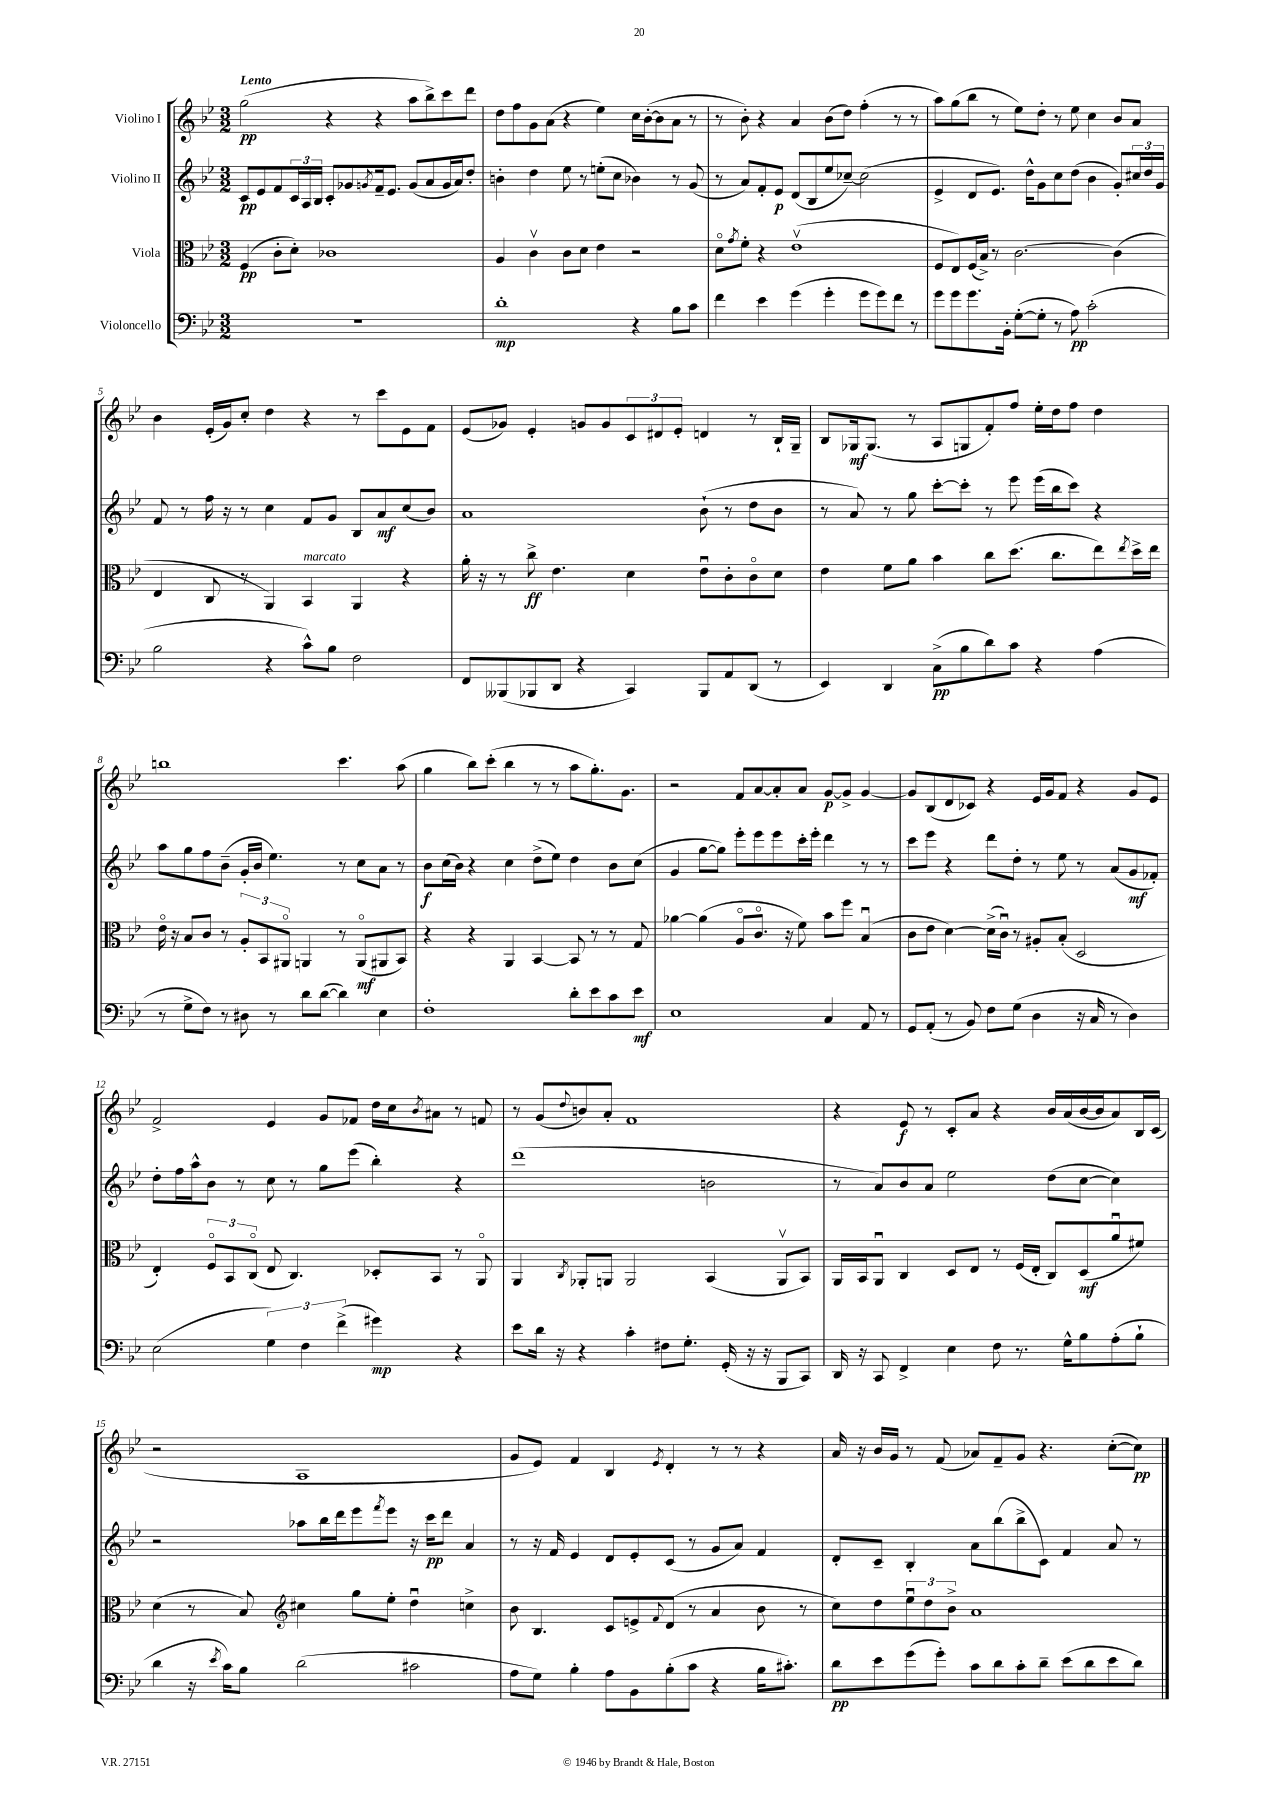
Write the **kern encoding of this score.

**kern	**dynam	**kern	**dynam	**kern	**dynam	**kern	**dynam
*part4	*part4	*part3	*part3	*part2	*part2	*part1	*part1
*staff4	*staff4	*staff3	*staff3	*staff2	*staff2	*staff1	*staff1
*I"Violoncello	*	*I"Viola	*	*I"Violino II	*	*I"Violino I	*
*clefF4	*	*clefC3	*	*clefG2	*	*clefG2	*
*k[b-e-]	*	*k[b-e-]	*	*k[b-e-]	*	*k[b-e-]	*
*M3/2	*	*M3/2	*	*M3/2	*	*M3/2	*
=1	=1	=1	=1	=1	=1	=1	=1
!	!	!	!	!	!	!LO:TX:a:B:t=Lento	!
1.r	.	(4F/	pp	8c/L	pp	(2gg\	pp
.	.	.	.	8e-/	.	.	.
.	.	8c'\L	.	8f/	.	.	.
.	.	8d'\J)	.	24c/L	.	.	.
.	.	.	.	24A/	.	.	.
.	.	.	.	24B-/JJ	.	.	.
.	.	1c-X	.	8c'/L	.	4r	.
.	.	.	.	8g-X/	.	.	.
.	.	.	.	8qgn/	.	.	.
.	.	.	.	16f~/k	.	4r	.
.	.	.	.	8.e-/J	.	.	.
.	.	.	.	(8g/L	.	8aa\L	.
.	.	.	.	8a/	.	8bb-^\)	.
.	.	.	.	16g/L	.	8ccc\	.
.	.	.	.	16a/J)	.	.	.
.	.	.	.	8dd'/J	.	8ddd\J	.
=2	=2	=2	=2	=2	=2	=2	=2
1d'	mp	4A/	.	4bn'\	.	8dd\L	.
.	.	.	.	.	.	8ff\	.
.	.	4cv\	.	4dd\	.	8g\	.
.	.	.	.	.	.	(8a\J	.
.	.	8c\L	.	8ee-\	.	4r	.
.	.	8d\J	.	8r	.	.	.
.	.	4e-\	.	(8een'\L	.	4ee-\)	.
.	.	.	.	8cc\J	.	.	.
4r	.	2r	.	4b-X\)	.	16cc\LL	.
.	.	.	.	.	.	([16b-'\J	.
.	.	.	.	.	.	8b-\]	.
8B-\L	.	.	.	8r	.	8a\J	.
8c\J	.	.	.	(8g/	.	8r	.
=3	=3	=3	=3	=3	=3	=3	=3
4f\	.	8d\L	.	8r	.	8r	.
.	.	8qg/	.	.	.	.	.
.	.	8f'\J	.	8a/L)	.	8b-'\)	.
4e-\	.	4r	.	8f'/	.	4r	.
.	.	.	.	8e-/J	p	.	.
(4g\	.	(1e-v	.	(8d/L	.	4a/	.
.	.	.	.	8B-/	.	.	.
4g'\	.	.	.	8ee-/	.	(8b-\L	.
.	.	.	.	[8cc-X~/J)	.	8dd\J)	.
8g\L	.	.	.	(2cc-\]	.	(4ff'\	.
8g\)	.	.	.	.	.	.	.
8f\J	.	.	.	.	.	8r	.
8r	.	.	.	.	.	8r	.
=4	=4	=4	=4	=4	=4	=4	=4
8g\L	.	8F/L	.	4e-^/	.	8aa\L)	.
8g\	.	8E-/)	.	.	.	(8gg\	.
8.g\	.	(16F/L	.	8d/L	.	8bb-\J	.
.	.	16B-^/JJ)	.	.	.	.	.
.	.	8r	.	8.e-/J)	.	8r	.
16BB-'\Jk	.	.	.	.	.	.	.
([8G'\L	.	[2.c\	.	.	.	8ee-\L)	.
.	.	.	.	16dd^^\KL	.	.	.
8G'\J]	.	.	.	8g\	.	8dd'\J	.
8r	.	.	.	8cc\	.	8r	.
8A\)	pp	.	.	(8dd\J	.	8ee-\	.
(2c'\	.	.	.	4b-\	.	4cc\	.
.	.	(4c\]	.	8g'/L)	.	8b-/L	.
.	.	.	.	24cc#X/L	.	8a/J	.
.	.	.	.	24dd/	.	.	.
.	.	.	.	24g/JJ	.	.	.
!!LO:LB:g=z
=5	=5	=5	=5	=5	=5	=5	=5
2B-\	.	4E-/	.	8f/	.	4b-\	.
.	.	.	.	8r	.	.	.
.	.	8C/	.	16ff\	.	(16e-'/LL	.
.	.	.	.	16r	.	16g/J)	.
.	.	8r	.	8r	.	8cc'/J	.
4r	.	4AA/)	.	4cc\	.	4dd\	.
!	!	!LO:TX:a:i:t=marcato	!	!	!	!	!
8c^^\L)	.	4BB-/	.	8f/L	.	4r	.
8B-\J	.	.	.	8g/J	.	.	.
2F\	.	4AA/	.	8B-/L	.	8r	.
.	.	.	.	8a/	mf	8ccc\L	.
.	.	4r	.	(8cc/	.	8e-\	.
.	.	.	.	8b-/J)	.	8f\J	.
=6	=6	=6	=6	=6	=6	=6	=6
8FF/L	.	16a'\	.	1a	.	(8e-/L	.
.	.	16r	.	.	.	.	.
(8BBB--X/	.	8r	.	.	.	8g-X/J)	.
8BBB-X/	.	8cc^\	ff	.	.	4e-'/	.
8DD/J	.	4.e-\	.	.	.	.	.
4r	.	.	.	.	.	8gn/L	.
.	.	.	.	.	.	8g/	.
4CC/)	.	4d\	.	.	.	12c/	.
.	.	.	.	.	.	12d#X/	.
.	.	.	.	.	.	12e-'/J	.
8BBB-/L	.	8e-u\L	.	(8b-`\	.	4dn/	.
8AA/	.	8c'\	.	8r	.	.	.
(8DD/J	.	8c\	.	8dd\L	.	8r	.
8r	.	8d\J	.	8b-\J	.	16B-`/LL	.
.	.	.	.	.	.	16G~/JJ	.
=7	=7	=7	=7	=7	=7	=7	=7
4EE-/)	.	4e-\	.	8r	.	8B-/L	.
.	.	.	.	8a/)	.	16G-X/k	mf
.	.	.	.	.	.	(8.G-/J	.
4DD/	.	8f\L	.	8r	.	.	.
.	.	8a\J	.	8gg\	.	8r	.
(8C^\L	pp	4b-\	.	[8ccc'\L	.	8A/L	.
8B-\	.	.	.	8ccc'\J]	.	8Gn/	.
8d\)	.	8cc\L	.	8r	.	8f'/)	.
8c\J	.	(8.dd\J	.	8eee-\	.	8ff/J	.
4r	.	.	.	(16eee-\LL	.	16ee-'\LL	.
.	.	8.cc\L	.	16bb-\J	.	16dd\J	.
.	.	.	.	8ccc\J)	.	8ff\J	.
(4A\	.	8ee-\)	.	4r	.	4dd\	.
.	.	8qee-/	.	.	.	.	.
.	.	16dd^\L	.	.	.	.	.
.	.	16ee-\JJ	.	.	.	.	.
!!LO:LB:g=z
=8	=8	=8	=8	=8	=8	=8	=8
8r	.	16e-\	.	8aa\L	.	1bbn	.
.	.	16r	.	.	.	.	.
8G^\L	.	8B-/L	.	8gg\	.	.	.
8F\J)	.	8c/J	.	8ff\	.	.	.
8r	.	8r	.	(8b-~\J	.	.	.
8D#X\	.	12A'/L	.	16g'/LL	.	.	.
.	.	.	.	16b-/JJ	.	.	.
.	.	12BB-/	.	.	.	.	.
8r	.	.	.	4.ee-\)	.	.	.
.	.	12AA#X/J	.	.	.	.	.
8d\L	.	4AAn/	.	.	.	.	.
([8d\J	.	.	.	.	.	.	.
4d\])	.	8r	.	8r	.	4.ccc\	.
.	.	(8AA/L	mf	8cc\L	.	.	.
4E-\	.	8AA#X/	.	8a\J	.	.	.
.	.	8BB-/J)	.	8r	.	(8aa\	.
=9	=9	=9	=9	=9	=9	=9	=9
1F'	.	4r	.	8b-\L	f	4gg\	.
.	.	.	.	(16cc\L	.	.	.
.	.	.	.	16b-\JJ)	.	.	.
.	.	4r	.	4r	.	8bb-\L)	.
.	.	.	.	.	.	(8ccc'\J	.
.	.	4AA/	.	4cc\	.	4bb-\	.
.	.	[4BB-/	.	(8dd^\L	.	8r	.
.	.	.	.	8ee-\J)	.	8r	.
8d'\L	.	8BB-/]	.	4dd\	.	8aa\L	.
8e-\	.	8r	.	.	.	8.gg'\)	.
8c\	.	8r	.	8b-\L	.	.	.
.	.	.	.	.	.	8.g\J	.
8e-\J	mf	8G/	.	(8cc\J	.	.	.
=10	=10	=10	=10	=10	=10	=10	=10
1E-	.	[4a-X\	.	4g/	.	2r	.
.	.	(4a-\]	.	[8gg\L	.	.	.
.	.	.	.	8gg\J])	.	.	.
.	.	8A/L	.	8eee-'\L	.	8f/L	.
.	.	8.c/J	.	8eee-\	.	[8a/	.
.	.	.	.	8eee-\	.	8a'/]	.
.	.	16r	.	.	.	.	.
.	.	8f\)	.	16ccc'\L	.	8a/J	.
.	.	.	.	16eee-'\JJ	.	.	.
4C/	.	8b-\L	.	4ddd\	.	[8g/L	p
.	.	8ff\J	.	.	.	8g^/J]	.
8AA/	.	(4B-u/	.	8r	.	[4g/	.
8r	.	.	.	8r	.	.	.
=11	=11	=11	=11	=11	=11	=11	=11
8GG/L	.	8c\L	.	8ccc\L	.	8g/L]	.
(8AA'/J	.	8e-\J	.	8eee-\J	.	(8B-/	.
8r	.	[4d\)	.	4r	.	8d/	.
8BB-/)	.	.	.	.	.	8c-X/J)	.
8F\L	.	(16d^\LL]	.	8ddd\L	.	4r	.
.	.	16cu\JJ)	.	.	.	.	.
(8G\J	.	8r	.	8dd'\J	.	.	.
4D\	.	8A#X'/L	.	8r	.	16e-/LL	.
.	.	.	.	.	.	16g/J	.
.	.	(8B-'/J	.	8ee-\	.	8f/J	.
16r	.	2D/	.	8r	.	4r	.
16C/	.	.	.	.	.	.	.
8r	.	.	.	(8a/L	.	.	.
4D\)	.	.	.	8g/	mf	8g/L	.
.	.	.	.	8f-X'/J)	.	8e-/J	.
!!LO:LB:g=z
=12	=12	=12	=12	=12	=12	=12	=12
(2E-\	.	4E-'/)	.	8dd'\L	.	2f^/	.
.	.	.	.	16ff\L	.	.	.
.	.	.	.	16aa^^\J	.	.	.
.	.	12F/L	.	8b-\J	.	.	.
.	.	12BB-/	.	.	.	.	.
.	.	.	.	8r	.	.	.
.	.	(12C/J	.	.	.	.	.
6G\)	.	8E-/	.	8cc\	.	4e-/	.
.	.	4.C/)	.	8r	.	.	.
6F\	.	.	.	.	.	.	.
.	.	.	.	8gg\L	.	8g/L	.
(6f^\	.	.	.	.	.	.	.
.	.	.	.	(8eee-\J	.	8f-X/J	.
4g#X\)	mp	8D-X'/L	.	4bb-'\)	.	16dd\LL	.
.	.	.	.	.	.	16cc\J	.
.	.	.	.	.	.	8qb-/	.
.	.	8BB-/J	.	.	.	8a#X\J	.
4r	.	8r	.	4r	.	8r	.
.	.	8AA/	.	.	.	8fn/	.
=13	=13	=13	=13	=13	=13	=13	=13
8e-\L	.	4AA/	.	(1ddd	.	8r	.
16d\Jk	.	.	.	.	.	(8g/L	.
16r	.	.	.	.	.	.	.
.	.	8qC/	.	.	.	8qqdd/	.
4r	.	8AA-X'/L	.	.	.	8bn/)	.
.	.	8AAn/J	.	.	.	8a'/J	.
4c'\	.	2AA/	.	.	.	1f	.
8F#X\L	.	.	.	.	.	.	.
8.G'\J	.	.	.	.	.	.	.
.	.	(4BB-/	.	2bn\	.	.	.
(16GG'/	.	.	.	.	.	.	.
16r	.	.	.	.	.	.	.
16r	.	.	.	.	.	.	.
8BBB-/L	.	8AAv/L	.	.	.	.	.
8CC/J)	.	8BB-/J)	.	.	.	.	.
=14	=14	=14	=14	=14	=14	=14	=14
16DD/	.	16AA/LL	.	8r	.	4r	.
16r	.	16BB-/J	.	.	.	.	.
8CC/	.	8AAu/J	.	8a/L)	.	.	.
4FF^/	.	4C/	.	8b-/	.	8e-/	f
.	.	.	.	8a/J	.	8r	.
4E-\	.	8D/L	.	2ee-\	.	8c'/L	.
.	.	8E-/J	.	.	.	8a/J	.
8F\	.	8r	.	.	.	4r	.
8.r	.	(16F/LL	.	.	.	.	.
.	.	16E-'/JJ	.	.	.	.	.
.	.	8C/L)	.	(8dd\L	.	16b-/LL	.
16G^^\KL	.	.	.	.	.	(16a/	.
8B-\	.	(8D/	mf	[8cc\J	.	[16b-/	.
.	.	.	.	.	.	16b-/J]	.
(8A'\	.	8au/	.	4cc\])	.	8a/)	.
8B-`\J	.	8f#X/J)	.	.	.	16B-/L	.
.	.	.	.	.	.	(16c/JJ	.
!!LO:LB:g=z
=15	=15	=15	=15	=15	=15	=15	=15
4d\	.	(4d\	.	2r	.	2r	.
16r	.	8r	.	.	.	.	.
8qe-/	.	.	.	.	.	.	.
16c\KL)	.	.	.	.	.	.	.
8B-\J	.	8B-/)	.	.	.	.	.
*	*	*clefG2	*	*	*	*	*
(2d\	.	4cc#X\	.	8aa-X\L	.	1A	.
.	.	.	.	16bb-\L	.	.	.
.	.	.	.	16ddd\J	.	.	.
.	.	8gg\L	.	8eee-\	.	.	.
.	.	.	.	8qfff/	.	.	.
.	.	8ee-'\J	.	8eee-\J	.	.	.
2c#X\	.	4ddu\	.	16r	.	.	.
.	.	.	.	16ccc\KL	pp	.	.
.	.	.	.	8ddd\J	.	.	.
.	.	4ccn^\	.	4a/	.	.	.
=16	=16	=16	=16	=16	=16	=16	=16
8A\L	.	8b-\	.	8r	.	8g/L	.
8G\J)	.	4.B-/	.	16r	.	8e-/J)	.
.	.	.	.	16f/	.	.	.
4B-'\	.	.	.	4e-/	.	4f/	.
8A\L	.	8c/L	.	8d/L	.	4B-/	.
8BB-\	.	8en^/	.	8e-'/	.	.	.
.	.	8qqf/	.	.	.	8qe-/	.
(8B-'\	.	(8d/J	.	(8c/J	.	4d'/	.
8c\J	.	8r	.	8r	.	.	.
4r	.	4a/	.	8g/L	.	8r	.
.	.	.	.	8a/J)	.	8r	.
16B-\KL	.	8b-\	.	4f/	.	4r	.
8.c#X'\J)	.	.	.	.	.	.	.
.	.	8r	.	.	.	.	.
=17	=17	=17	=17	=17	=17	=17	=17
8d\L	pp	8cc\L)	.	8d'/L	.	16a/	.
.	.	.	.	.	.	16r	.
8e-\	.	8dd\	.	8c~/J	.	16b-/LL	.
.	.	.	.	.	.	16g/JJ	.
(8g\	.	12ee-u\	.	4B-'/	.	8r	.
.	.	12dd\	.	.	.	.	.
8g'\J)	.	.	.	.	.	(8f/	.
.	.	12b-^\J	.	.	.	.	.
8c\L	.	1a	.	8a\L	.	8a-X/L)	.
8d\	.	.	.	(8bb-\	.	8f~/	.
8c'\	.	.	.	8bb-^\	.	8g/J	.
8d~\J	.	.	.	8c\J)	.	4.r	.
(8e-\L	.	.	.	4f/	.	.	.
8d\	.	.	.	.	.	.	.
8e-\	.	.	.	8a/	.	([8cc'\L	.
8d\J)	.	.	.	8r	.	8cc\J])	pp
==	==	==	==	==	==	==	==
*-	*-	*-	*-	*-	*-	*-	*-
